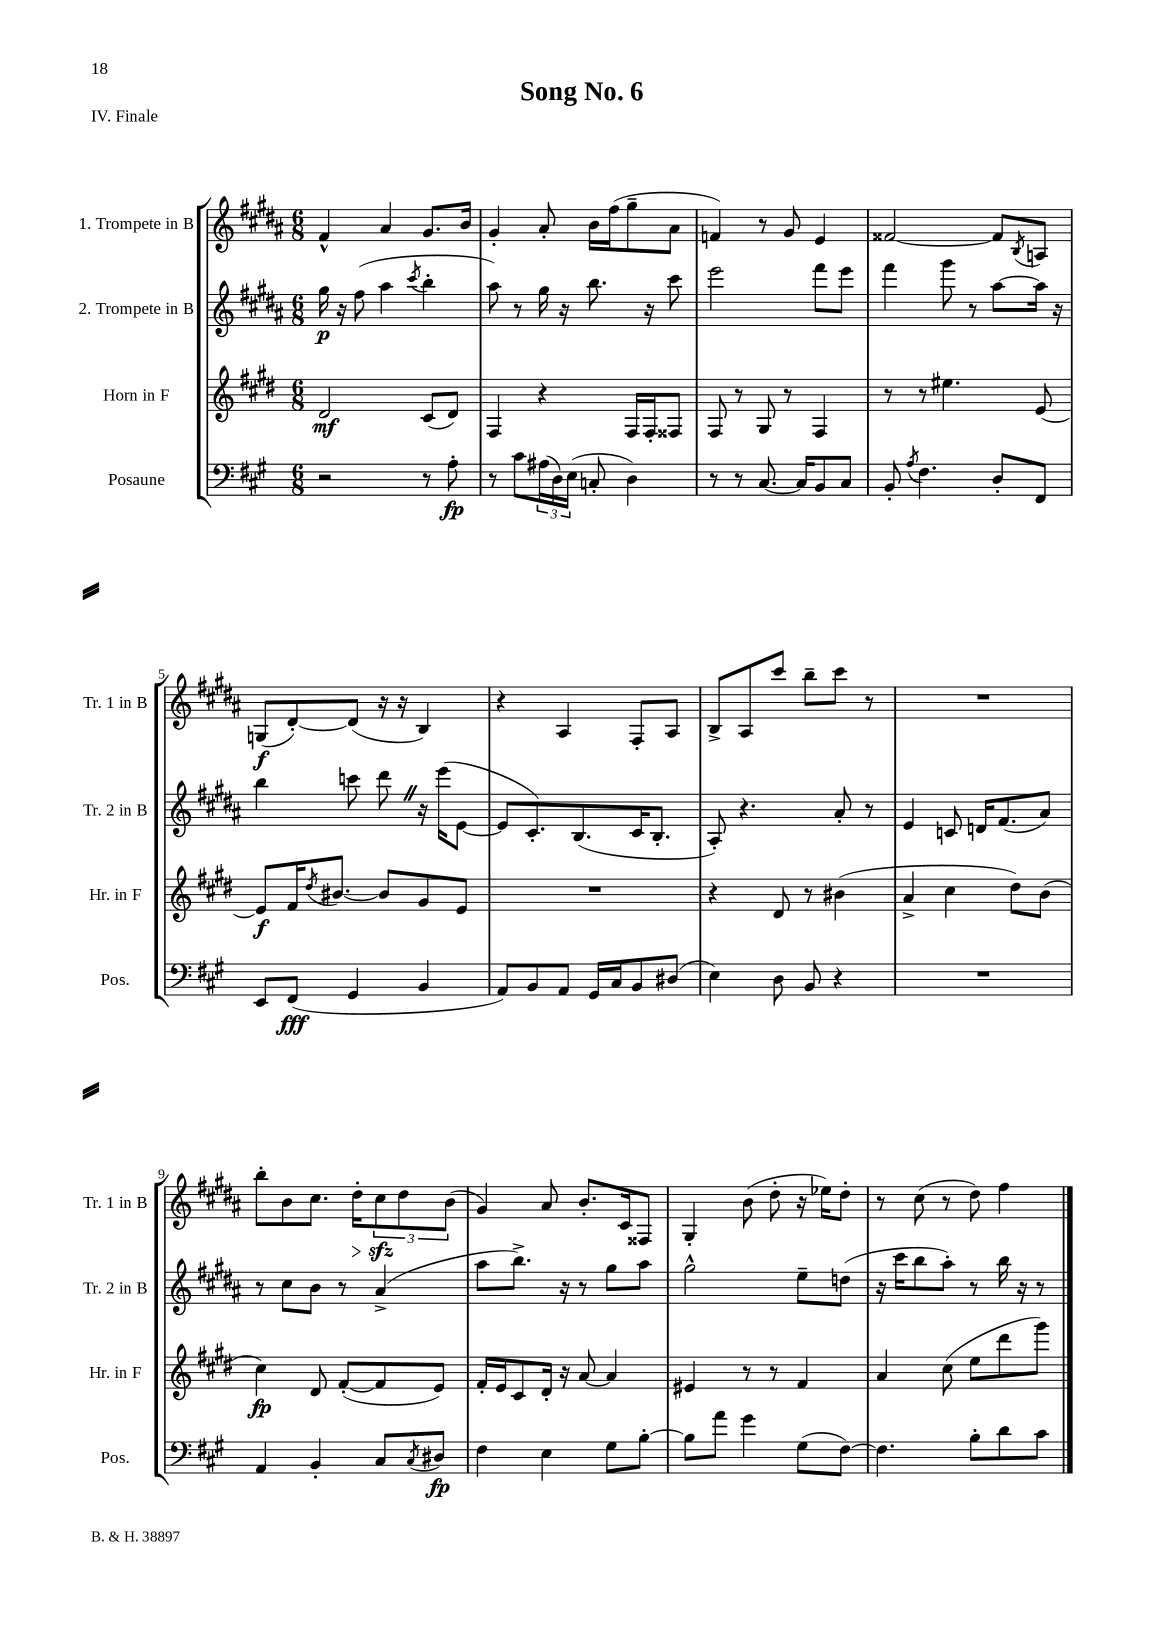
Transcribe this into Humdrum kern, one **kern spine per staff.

**kern	**dynam	**kern	**dynam	**kern	**dynam	**kern	**dynam
*part4	*part4	*part3	*part3	*part2	*part2	*part1	*part1
*staff4	*staff4	*staff3	*staff3	*staff2	*staff2	*staff1	*staff1
*I"Posaune	*	*I"Horn in F	*	*I"2. Trompete in B	*	*I"1. Trompete in B	*
*I'Pos.	*	*I'Hr. in F	*	*I'Tr. 2 in B	*	*I'Tr. 1 in B	*
*clefF4	*	*clefG2	*	*clefG2	*	*clefG2	*
*k[f#c#g#]	*	*k[f#c#g#d#]	*	*k[f#c#g#d#a#]	*	*k[f#c#g#d#a#]	*
*M6/8	*	*M6/8	*	*M6/8	*	*M6/8	*
=1	=1	=1	=1	=1	=1	=1	=1
2r	.	2d#/	mf	16gg#\	p	4f#^^/	.
.	.	.	.	16r	.	.	.
.	.	.	.	(8ff#\	.	.	.
.	.	.	.	4aa#\	.	4a#/	.
.	.	.	.	8qccc#/	.	.	.
8r	.	(8c#/L	.	4bb'\	.	8.g#/L	.
8A'\	fp	8d#/J)	.	.	.	.	.
.	.	.	.	.	.	16b/Jk	.
=2	=2	=2	=2	=2	=2	=2	=2
8r	.	4F#/	.	8aa#\)	.	4g#'/	.
8c#\L	.	.	.	8r	.	.	.
(24A#X\L	.	4r	.	16gg#\	.	8a#'/	.
24D\)	.	.	.	.	.	.	.
.	.	.	.	16r	.	.	.
(24E\JJ	.	.	.	.	.	.	.
8Cn'/	.	.	.	8.bb\	.	16b\LL	.
.	.	.	.	.	.	(16ff#\J	.
4D\)	.	16F#/LL	.	.	.	8gg#~\	.
.	.	16F#'/J	.	16r	.	.	.
.	.	8F##X/J	.	8ccc#\	.	8a#\J	.
=3	=3	=3	=3	=3	=3	=3	=3
8r	.	8F#/	.	2eee\	.	4fn/)	.
8r	.	8r	.	.	.	.	.
[8.C#/	.	8G#/	.	.	.	8r	.
.	.	8r	.	.	.	8g#/	.
16C#/KL]	.	.	.	.	.	.	.
8BB/	.	4F#/	.	8fff#\L	.	4e/	.
8C#/J	.	.	.	8eee\J	.	.	.
=4	=4	=4	=4	=4	=4	=4	=4
8BB'/	.	8r	.	4fff#\	.	[2f##X/	.
8qA/	.	.	.	.	.	.	.
4.F#\	.	8r	.	.	.	.	.
.	.	4.ee#X\	.	8ggg#\	.	.	.
.	.	.	.	8r	.	.	.
8D'/L	.	.	.	[8aa#\L	.	8f##/L]	.
.	.	.	.	.	.	8qB/	.
8FF#/J	.	[8e/	.	16aa#\Jk]	.	8An/J	.
.	.	.	.	16r	.	.	.
!!LO:LB:g=z
=5	=5	=5	=5	=5	=5	=5	=5
8EE/L	.	8e/L]	f	4bb\	.	(8Gn/L	f
(8FF#/J	fff	16f#/K	.	.	.	[8d#'/)	.
.	.	8qdd#/	.	.	.	.	.
.	.	[8.b#X/J	.	.	.	.	.
4GG#/	.	.	.	8cccn\	.	(8d#/J]	.
.	.	8b#/L]	.	8ddd#Z\	.	16r	.
.	.	.	.	.	.	16r	.
4BB/	.	8g#/	.	16r	.	4B/)	.
.	.	.	.	(16eee\KL	.	.	.
.	.	8e/J	.	[8e\J	.	.	.
=6	=6	=6	=6	=6	=6	=6	=6
8AA/L)	.	2.r	.	8e/L]	.	4r	.
8BB/	.	.	.	8.c#'/)	.	.	.
8AA/J	.	.	.	.	.	4A#/	.
.	.	.	.	(8.B/	.	.	.
16GG#/LL	.	.	.	.	.	.	.
16C#/J	.	.	.	.	.	.	.
8BB/	.	.	.	16c#/K	.	8F#'/L	.
.	.	.	.	8.B'/J	.	.	.
(8D#X/J	.	.	.	.	.	8A#/J	.
=7	=7	=7	=7	=7	=7	=7	=7
4E\)	.	4r	.	8A#'/)	.	8B^/L	.
.	.	.	.	4.r	.	8A#/	.
8D\	.	8d#/	.	.	.	8ccc#/J	.
8BB/	.	8r	.	.	.	8bb~\L	.
4r	.	(4b#X\	.	8a#'/	.	8ccc#\J	.
.	.	.	.	8r	.	8r	.
=8	=8	=8	=8	=8	=8	=8	=8
2.r	.	4a^/	.	4e/	.	2.r	.
.	.	4cc#\	.	8cn/	.	.	.
.	.	.	.	16dn/KL	.	.	.
.	.	.	.	(8.f#/	.	.	.
.	.	8dd#\L)	.	.	.	.	.
.	.	(8b\J	.	8a#/J)	.	.	.
!!LO:LB:g=z
=9	=9	=9	=9	=9	=9	=9	=9
4AA/	.	4cc#\)	fp	8r	.	8bb'\L	.
.	.	.	.	8cc#\L	.	8b\	.
4BB'/	.	8d#/	.	8b\J	.	8.cc#\J	.
.	.	([8f#'/L	.	8r	.	.	.
!	!	!	!	!	!	!	!LO:HP:b
.	.	.	.	.	.	16dd#'\KL	>
8C#/L	.	8f#/]	.	(4a#^/	.	12cc#zz\	.
.	.	.	.	.	.	12dd#\	]
8qC#/	.	.	.	.	.	.	.
8D#X/J	fp	8e/J)	.	.	.	.	.
.	.	.	.	.	.	(12b\J	.
=10	=10	=10	=10	=10	=10	=10	=10
4F#\	.	16f#'/LL	.	8aa#\L	.	4g#/)	.
.	.	16e/J	.	.	.	.	.
.	.	8c#/	.	8.bb^\J)	.	.	.
4E\	.	16d#'/Jk	.	.	.	8a#/	.
.	.	16r	.	16r	.	.	.
.	.	[8a/	.	8r	.	8.b'/L	.
8G#\L	.	4a/]	.	8gg#\L	.	.	.
.	.	.	.	.	.	16c#/k	.
[8B'\J	.	.	.	8aa#\J	.	8F##X/J	.
=11	=11	=11	=11	=11	=11	=11	=11
8B\L]	.	4e#X/	.	2gg#^^\	.	4G#'/	.
8a\J	.	.	.	.	.	.	.
4g#\	.	8r	.	.	.	(8b\	.
.	.	8r	.	.	.	8dd#'\	.
(8G#\L	.	4f#/	.	8ee~\L	.	16r	.
.	.	.	.	.	.	16ee-X\KL)	.
[8F#\J)	.	.	.	(8ddn\J	.	8dd#'\J	.
=12	=12	=12	=12	=12	=12	=12	=12
4.F#\]	.	4a/	.	16r	.	8r	.
.	.	.	.	16ccc#\KL	.	.	.
.	.	.	.	8bb\	.	(8cc#\	.
.	.	(8cc#\	.	8aa#'\J)	.	8r	.
8B'\L	.	8ee\L	.	8r	.	8dd#\)	.
8d\	.	8ddd#\	.	16bb\	.	4ff#\	.
.	.	.	.	16r	.	.	.
8c#\J	.	8ggg#\J)	.	8r	.	.	.
==	==	==	==	==	==	==	==
*-	*-	*-	*-	*-	*-	*-	*-
